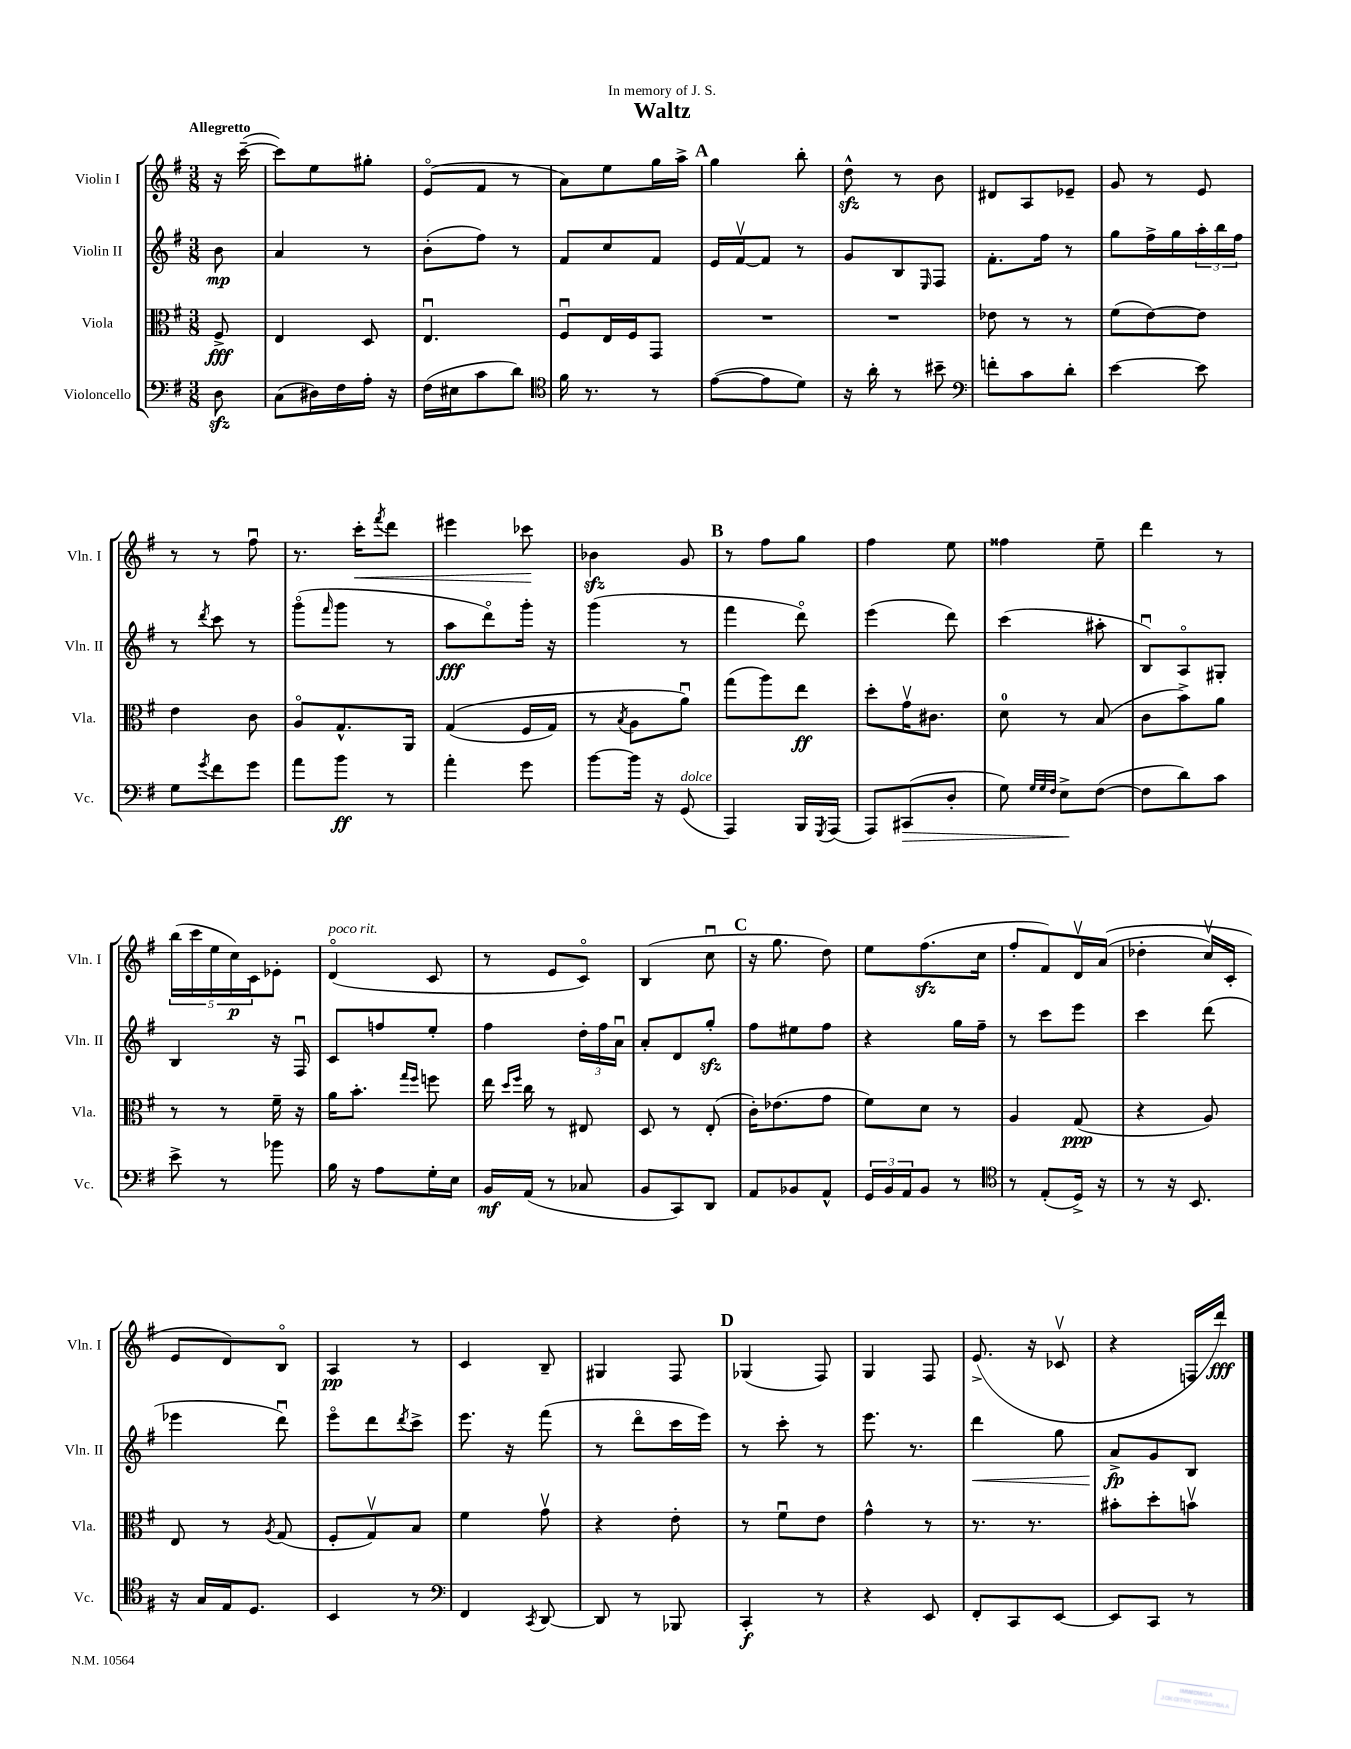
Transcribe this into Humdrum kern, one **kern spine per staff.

**kern	**dynam	**kern	**dynam	**kern	**dynam	**kern	**dynam
*part4	*part4	*part3	*part3	*part2	*part2	*part1	*part1
*staff4	*staff4	*staff3	*staff3	*staff2	*staff2	*staff1	*staff1
*I"Violoncello	*	*I"Viola	*	*I"Violin II	*	*I"Violin I	*
*I'Vc.	*	*I'Vla.	*	*I'Vln. II	*	*I'Vln. I	*
*clefF4	*	*clefC3	*	*clefG2	*	*clefG2	*
*k[f#]	*	*k[f#]	*	*k[f#]	*	*k[f#]	*
*M3/8	*	*M3/8	*	*M3/8	*	*M3/8	*
=	=	=	=	=	=	=	=
!	!	!	!	!	!	!LO:TX:a:B:t=Allegretto	!
8Dzz\	.	8F#^/	fff	8b\	mp	16r	.
.	.	.	.	.	.	([16ccc~\	.
=1	=1	=1	=1	=1	=1	=1	=1
(8C\L	.	4E/	.	4a/	.	8ccc\L])	.
16D#X\L)	.	.	.	.	.	8ee\	.
16F#\	.	.	.	.	.	.	.
16A'\JJ	.	8D/	.	8r	.	8gg#X'\J	.
16r	.	.	.	.	.	.	.
=2	=2	=2	=2	=2	=2	=2	=2
(16F#\LL	.	4.Eu/	.	(8b'\L	.	(8e/L	.
16E#X\J	.	.	.	.	.	.	.
8c\	.	.	.	8ff#\J)	.	8f#/J	.
8d\J)	.	.	.	8r	.	8r	.
=3	=3	=3	=3	=3	=3	=3	=3
*clefC4	*	*	*	*	*	*	*
16f#\	.	8F#u/L	.	8f#/L	.	8a\L)	.
8.r	.	.	.	.	.	.	.
.	.	16E/L	.	8cc/	.	8ee\	.
.	.	16F#/J	.	.	.	.	.
8r	.	8GG/J	.	8f#/J	.	16gg\L	.
.	.	.	.	.	.	16aa^\JJ	.
!!LO:REH:place=s1:t=A
=4	=4	=4	=4	=4	=4	=4	=4
([8e\L	.	4.r	.	16e/LL	.	4gg\	.
.	.	.	.	[16f#v/J	.	.	.
8e\]	.	.	.	8f#/J]	.	.	.
8d\J)	.	.	.	8r	.	8bb'\	.
=5	=5	=5	=5	=5	=5	=5	=5
16r	.	4.r	.	8g/L	.	8ddzz^^\	.
16a'\	.	.	.	.	.	.	.
8r	.	.	.	8B/	.	8r	.
.	.	.	.	16qqE/	.	.	.
8b#X~\	.	.	.	8F#/J	.	8b\	.
=6	=6	=6	=6	=6	=6	=6	=6
*clefF4	*	*	*	*	*	*	*
8fn'\L	.	8e-X\	.	8.f#'\L	.	8d#X/L	.
8c\	.	8r	.	.	.	8A/	.
.	.	.	.	16ff#\Jk	.	.	.
8d'\J	.	8r	.	8r	.	8e-X~/J	.
=7	=7	=7	=7	=7	=7	=7	=7
[4e\	.	(8f#\L	.	8gg\L	.	8g/	.
.	.	[8e\)	.	16ff#^\L	.	8r	.
.	.	.	.	16gg\	.	.	.
8e\]	.	8e\J]	.	24aa'\	.	8e/	.
.	.	.	.	24bb\	.	.	.
.	.	.	.	24ff#\JJ	.	.	.
!!LO:LB:g=z
=8	=8	=8	=8	=8	=8	=8	=8
8G\L	.	4e\	.	8r	.	8r	.
8qg/	.	.	.	8qddd/	.	.	.
8f#\	.	.	.	8ccc\	.	8r	.
8g\J	.	8c\	.	8r	.	8ff#u\	.
=9	=9	=9	=9	=9	=9	=9	=9
8a\L	.	8A/L	.	(8ggg\L	.	8.r	.
.	.	.	.	16qqfff#/	.	.	.
8b\J	ff	8.G^^/	.	8ggg\J	.	.	.
!	!	!	!	!	!	!	!LO:HP:b
.	.	.	.	.	.	16ccc'\KL	<
.	.	.	.	.	.	8qfff#/	.
8r	.	.	.	8r	.	8ddd\J	.
.	.	16AA/Jk	.	.	.	.	.
=10	=10	=10	=10	=10	=10	=10	=10
4a'\	.	((4G/	.	8aa\L	fff	4eee#X\	.
.	.	.	.	8ddd\)	.	.	.
8g\	.	16F#/LL	.	16ggg'\Jk	.	8ccc-X\	.
.	.	16G/JJ)	.	16r	.	.	.
.	.	.	.	.	.	.	[
=11	=11	=11	=11	=11	=11	=11	=11
[8b\L	.	8r	.	(4ggg\	.	4b-Xzz\	.
.	.	8qB/	.	.	.	.	.
16b\Jk]	.	8A\L	.	.	.	.	.
16r	.	.	.	.	.	.	.
!LO:TX:a:i:t=dolce	!	!	!	!	!	!	!
(8GG/	.	8au\J)	.	8r	.	8g/	.
!!LO:REH:place=s1:t=B
=12	=12	=12	=12	=12	=12	=12	=12
4AAA/)	.	(8gg\L	.	4fff#\	.	8r	.
.	.	8aa\)	.	.	.	8ff#\L	.
16BBB/LL	.	8ee\J	ff	8ddd\)	.	8gg\J	.
8qGGG/	.	.	.	.	.	.	.
(16AAA/JJ	.	.	.	.	.	.	.
=13	=13	=13	=13	=13	=13	=13	=13
8AAA/L)	.	8dd'\L	.	(4eee\	.	4ff#\	.
!	!LO:HP:b	!	!	!	!	!	!
(8CC#X/	>	16gv\K	.	.	.	.	.
.	.	8.c#X\J	.	.	.	.	.
8D'/J	.	.	.	8ddd\)	.	8ee\	.
=14	=14	=14	=14	=14	=14	=14	=14
8G\)	.	8d\	.	(4ccc\	.	4ff##X\	.
32qqG/LLL	.	.	.	.	.	.	.
32qqG/	.	.	.	.	.	.	.
32qqF#/JJJ	.	.	.	.	.	.	.
8E^\L	.	8r	.	.	.	.	.
([8F#\J	]	(8B/	.	8aa#X'\	.	8ee~\	.
=15	=15	=15	=15	=15	=15	=15	=15
8F#\L]	.	8c\L	.	8Bu/L)	.	4ddd\	.
8d\)	.	8b^\)	.	8A/	.	.	.
8c\J	.	8a\J	.	8G#X'/J	.	8r	.
!!LO:LB:g=z
=16	=16	=16	=16	=16	=16	=16	=16
8e^\	.	8r	.	4B/	.	(20bb\LL	.
.	.	.	.	.	.	20ccc\	.
.	.	.	.	.	.	20ee\	.
8r	.	8r	.	.	.	.	.
.	.	.	.	.	.	20cc\)	p
.	.	.	.	.	.	20c\J	.
8b-X\	.	16f#~\	.	16r	.	8e-X'\J	.
.	.	16r	.	16F#u/	.	.	.
=17	=17	=17	=17	=17	=17	=17	=17
!	!	!	!	!	!	!LO:TX:a:i:t=poco rit.	!
16B\	.	16a\KL	.	8c/L	.	(4d/	.
16r	.	8.b'\J	.	.	.	.	.
8A\L	.	.	.	8ffn/	.	.	.
.	.	16qqgg/LL	.	.	.	.	.
.	.	16qqff#/JJ	.	.	.	.	.
16G'\L	.	8ffn\	.	8ee'/J	.	8c/	.
16E\JJ	.	.	.	.	.	.	.
=18	=18	=18	=18	=18	=18	=18	=18
16BB/LL	mf	16ee\	.	4ff#\	.	8r	.
.	.	16qqdd/LL	.	.	.	.	.
.	.	16qqff#/JJ	.	.	.	.	.
(16AA/JJ	.	16cc\	.	.	.	.	.
8r	.	8r	.	.	.	8e/L	.
8C-X/	.	8E#X/	.	24dd'\LL	.	8c/J)	.
.	.	.	.	24ff#\	.	.	.
.	.	.	.	24au\JJ	.	.	.
=19	=19	=19	=19	=19	=19	=19	=19
8BB/L	.	8D/	.	8a'/L	.	(4B/	.
8CC/)	.	8r	.	8d/	.	.	.
8DD/J	.	(8E'/	.	8ggzz'/J	.	8ccu\	.
!!LO:REH:place=s1:t=C
=20	=20	=20	=20	=20	=20	=20	=20
8AA/L	.	16c'\KL)	.	8ff#\L	.	16r	.
.	.	(8.e-X\	.	.	.	8.gg\	.
8BB-X/	.	.	.	8ee#X\	.	.	.
8AA^^/J	.	8g\J	.	8ff#\J	.	8dd\)	.
=21	=21	=21	=21	=21	=21	=21	=21
24GG/LL	.	8f#\L)	.	4r	.	8ee\L	.
24BB/	.	.	.	.	.	.	.
24AA/J	.	.	.	.	.	.	.
8BB/J	.	8d\J	.	.	.	(8.ff#zz\	.
8r	.	8r	.	16gg\LL	.	.	.
.	.	.	.	16ff#~\JJ	.	16cc\Jk	.
=22	=22	=22	=22	=22	=22	=22	=22
*clefC4	*	*	*	*	*	*	*
8r	.	4A/	.	8r	.	8ff#'/L	.
(8E'/L	.	.	.	8ccc\L	.	8f#/)	.
16D^/Jk)	.	(8G/	ppp	8eee\J	.	16dv/L	.
16r	.	.	.	.	.	((16a/JJ	.
=23	=23	=23	=23	=23	=23	=23	=23
8r	.	4r	.	4ccc\	.	4dd-X'\	.
16r	.	.	.	.	.	.	.
8.BB/	.	.	.	.	.	.	.
.	.	8A/)	.	(8ddd\	.	16ccv/LL)	.
.	.	.	.	.	.	16c'/JJ	.
!!LO:LB:g=z
=24	=24	=24	=24	=24	=24	=24	=24
16r	.	8E/	.	4eee-X\	.	8e/L	.
16G/LL	.	.	.	.	.	.	.
16E/J	.	8r	.	.	.	8d/)	.
8.D/J	.	.	.	.	.	.	.
.	.	8qA/	.	.	.	.	.
.	.	(8G/	.	8dddu\)	.	8B/J	.
=25	=25	=25	=25	=25	=25	=25	=25
4BB/	.	8F#'/L	.	8eee\L	.	4A/	pp
.	.	8Gv/)	.	8ddd\	.	.	.
.	.	.	.	8qddd/	.	.	.
8r	.	8B/J	.	8ccc^\J	.	8r	.
=26	=26	=26	=26	=26	=26	=26	=26
*clefF4	*	*	*	*	*	*	*
4FF#/	.	4f#\	.	8.eee\	.	4c/	.
.	.	.	.	16r	.	.	.
8qCC/	.	.	.	.	.	.	.
[8DD/	.	8gv\	.	(8fff#\	.	8B~/	.
=27	=27	=27	=27	=27	=27	=27	=27
8DD/]	.	4r	.	8r	.	4G#X/	.
8r	.	.	.	8ddd\L	.	.	.
8BBB-X/	.	8e'\	.	16ccc\L	.	8F#/	.
.	.	.	.	16eee\JJ)	.	.	.
!!LO:REH:place=s1:t=D
=28	=28	=28	=28	=28	=28	=28	=28
4CC'/	f	8r	.	8r	.	(4G-X/	.
.	.	8f#u\L	.	8ccc'\	.	.	.
8r	.	8e\J	.	8r	.	8F#/)	.
=29	=29	=29	=29	=29	=29	=29	=29
4r	.	4g^^\	.	8.eee\	.	4G/	.
.	.	.	.	8.r	.	.	.
8EE/	.	8r	.	.	.	8F#/	.
=30	=30	=30	=30	=30	=30	=30	=30
!	!	!	!	!	!LO:HP:b	!	!
8FF#'/L	.	8.r	.	4ddd\	<	(8.e^/	.
8CC/	.	.	.	.	.	.	.
.	.	8.r	.	.	.	16r	.
[8EE/J	.	.	.	8gg\	.	8c-Xv/	.
=31	=31	=31	=31	=31	=31	=31	=31
8EE/L]	.	8b#X'\L	.	8a^/L	fp	4r	.
8CC/J	.	8dd'\	.	8g/	[	.	.
8r	.	8bnv\J	.	8B/J	.	16Fn/LL	.
.	.	.	.	.	.	16ddd/JJ)	fff
==	==	==	==	==	==	==	==
*-	*-	*-	*-	*-	*-	*-	*-
